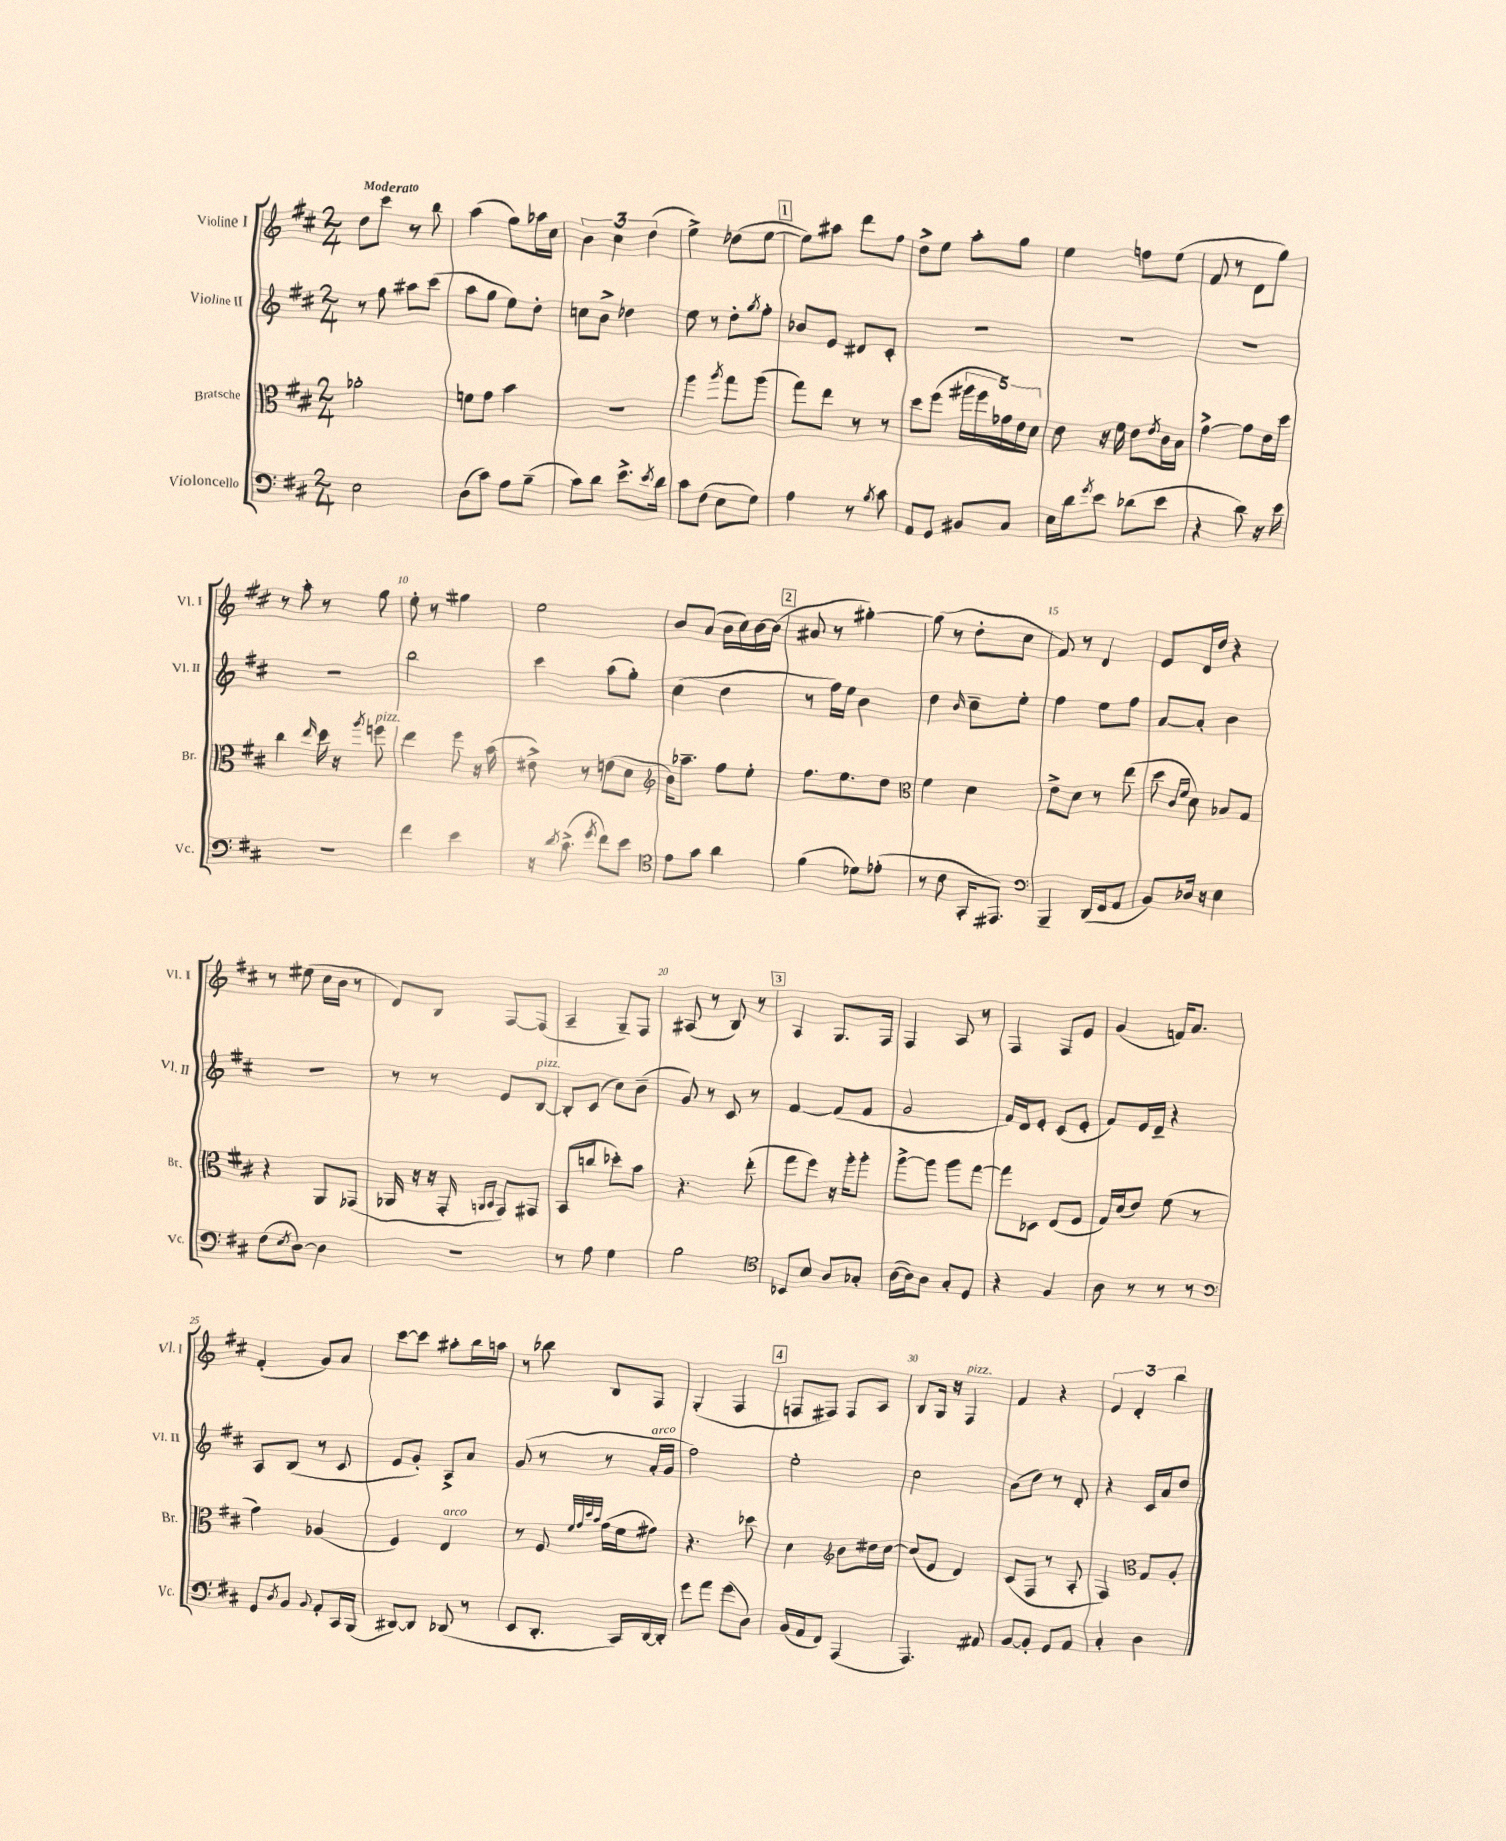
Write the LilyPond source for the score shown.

<<
\new StaffGroup <<
\new Staff = "s0" \with { instrumentName = "Violine I" shortInstrumentName = "Vl. I" } {
    \clef treble \key d \major \numericTimeSignature \time 2/4 \tempo "Moderato"
    d''8 cis'''8 r8 b''8 |
    a''4( g''8) aes''16 cis''16 |
    \tuplet 3/2 { b'4 cis''4 d''4( } |
    e''4->) des''8( e''8~ |
    \mark \markup { \box "1" } e''8) ais''8 d'''8 fis''8 |
    d''8-> e''8 a''8-. g''8 |
    e''4 f''8 e''8( |
    fis'8 r8 d'8 g''8) |
    r8 a''8-. r8 g''8 |
    e''8-. r8 gis''4 |
    e''2 |
    b'8 a'8( b'16 cis''16) b'16~ b'16( |
    \mark \markup { \box "2" } ais'8 r8 gis''4~-.) |
    gis''8( r8 d''8-. cis''8 |
    fis'8) r8 d'4 |
    e'8 d'16 d''16 r4 |
    r8 eis''8( cis''16 b'16 r8 |
    d'8) b8 fis8~ fis8( |
    a4-- g8--) fis8 |
    ais8( r8 b8) r8 |
    \mark \markup { \box "3" } a4 g8. fis16 |
    fis4 a8 r8 |
    fis4 fis8 e'8 |
    g'4( f'16) a'8. |
    fis'4-.( g'8) a'8 |
    cis'''8~ cis'''8 ais''8-. b''16 a''16 |
    r8 bes''8 b8 fis8 |
    g4-.( fis4 |
    \mark \markup { \box "4" } f8 fis8) fis8 a8 |
    b8 g16 r16 fis4^\markup { \italic "pizz." } |
    fis'4 r4 |
    \tuplet 3/2 { e'4 d'4-. b''4 } \bar "|." |
}
\new Staff = "s1" \with { instrumentName = "Violine II" shortInstrumentName = "Vl. II" } {
    \clef treble \key d \major \numericTimeSignature \time 2/4
    r8 fis''8 ais''8 cis'''8( |
    a''8 g''8 e''8) d''8-. |
    c''8 b'8-> des''4 |
    e''8 r8 d''8-. \acciaccatura { g''8 } fis''8-. |
    \mark \markup { \box "1" } bes'8 e'8 dis'8 cis'8-. |
    R2 |
    R2 |
    R2 |
    R2 |
    b''2 |
    cis'''4 a''8( g''8-.) |
    cis''4( d''4 |
    \mark \markup { \box "2" } r8 fis''16) e''16 b'4 |
    d''4 \grace { b'16 } cis''8-- e''8-. |
    fis''4 e''8 fis''8 |
    a'8~ a'8-. b'4 |
    R2 |
    r8 r8 e'8 b8~^\markup { \italic "pizz." } |
    b8-. cis'8( cis''8) b'8--( |
    g'8) r8 cis'8 r8 |
    \mark \markup { \box "3" } fis'4~ fis'8( fis'8 |
    g'2 |
    fis'16) d'16 e'8-. cis'8( e'8-. |
    fis'8) e'16 d'16-- r4 |
    a8 b8( r8 cis'8 |
    e'8 g'8-.) a8-> a'8 |
    g'8( r8 r8 a'16-.^\markup { \italic "arco" } g'16 |
    fis''2) |
    \mark \markup { \box "4" } e''2-. |
    cis''2 |
    b'8( d''8) r8 d'8-. |
    r4 cis'16 a'16 d''8 \bar "|." |
}
\new Staff = "s2" \with { instrumentName = "Bratsche" shortInstrumentName = "Br." } {
    \clef alto \key d \major \numericTimeSignature \time 2/4
    aes'2-. |
    f'8 g'8 b'4 |
    r2 |
    a''4 \acciaccatura { a''8 } g''8 a''8( |
    \mark \markup { \box "1" } g''8) e''8 r8 r8 |
    d''8 fis''8( \tuplet 5/4 { ais''16 fis''16 ges'16) e'16 d'16 } |
    e'8 r16 fis'16 e'8 \acciaccatura { e'8 } cis'16 b16 |
    g'4~-> g'8 e'16 d''16 |
    cis''4 \grace { e''16 } d''16 r16 \acciaccatura { a''8 } f''8^\markup { \italic "pizz." } |
    e''4 fis''8 r16 b'16( |
    eis'8->) r8 e'8( d'8 |
    \clef treble b'16) aes''8.-- fis''8 e''8-. |
    \mark \markup { \box "2" } fis''8. e''8. d''8 |
    \clef alto fis'4 d'4 |
    e'8-> d'8 r8 e''8( |
    d''8 \grace { cis'16 fis'16 } d'8) bes8 g8 |
    r4 a,8 ges,8( |
    aes,16 r16 r16 g,16-. \grace { a,16 b,16 } g,8) gis,8 |
    b,8( c''8 des''8-.) b'8 |
    r4. e''8-.( |
    \mark \markup { \box "3" } g''8 fis''8) r16 a''16-. a''8-. |
    a''8~-> a''8 a''8 g''8~ |
    g''8 des8 e8( fis8 |
    g16) d'16( e'8) fis'8( r8 |
    g'4) aes4( |
    fis4) e4^\markup { \italic "arco" } |
    r8 fis8 \grace { fis'32 g'32 d''32 b'32 } g'16( fis'16 gis'8) |
    r4. des''8 |
    \mark \markup { \box "4" } d'4 \clef treble b'8 dis''16 cis''16~ |
    cis''8( e'8 d'4) |
    cis'8( fis8 r8 a8-. |
    fis4) \clef alto g8 a8-. \bar "|." |
}
\new Staff = "s3" \with { instrumentName = "Violoncello" shortInstrumentName = "Vc." } {
    \clef bass \key d \major \numericTimeSignature \time 2/4
    e2 |
    d8( cis'8) a8 b8--( |
    cis'8) d'8 e'8.-> \acciaccatura { e'8 } d'16 |
    cis'8 fis8( e8 g8) |
    \mark \markup { \box "1" } a4 r8 \acciaccatura { b8 } cis'8 |
    a,8 g,8 bis,8 cis8 |
    e16 d'16 \acciaccatura { g'8 } e'8 des'8( e'8 |
    r4 d'8) r16 e'16 |
    R2 |
    fis'4 e'4 |
    r16 \acciaccatura { d'8 } cis'8.->( \acciaccatura { g'8 } fis'8) e'8 |
    \clef tenor e'8 g'8 a'4 |
    \mark \markup { \box "2" } fis'4( des'8) ees'8-.( |
    r8 cis'8 g,16-. eis,8.) |
    \clef bass b,,4-- d,16( fis,16 a,8 |
    b,8) des16 r16 e4 |
    fis8( \acciaccatura { e8 } d8~) d4 |
    r2 |
    r8 a8 g4 |
    b2 |
    \mark \markup { \box "3" } \clef tenor bes,8 b8 a8 ges8-. |
    a16~( a16) a8 g8-. d8 |
    r4 fis4 |
    a8 r8 r8 r8 |
    \clef bass g,8 \acciaccatura { d8 } b,8 \appoggiatura { b,8 } a,8-. cis,16 b,,16( |
    dis,8~) dis,8 des,8( r8 |
    e,8 d,8.-. cis,16) d,16~ d,16-. |
    g'8 a'8 g'8( d8) |
    \mark \markup { \box "4" } b,16( a,16 fis,8) a,,4( |
    a,,4.) ais,8 |
    b,8~ b,8-. g,8 a,8 |
    cis4-. d4 \bar "|." |
}
>>
>>
\layout { \context { \Score \override BarNumber.break-visibility = ##(#f #t #t) barNumberVisibility = #(every-nth-bar-number-visible 5) } }
